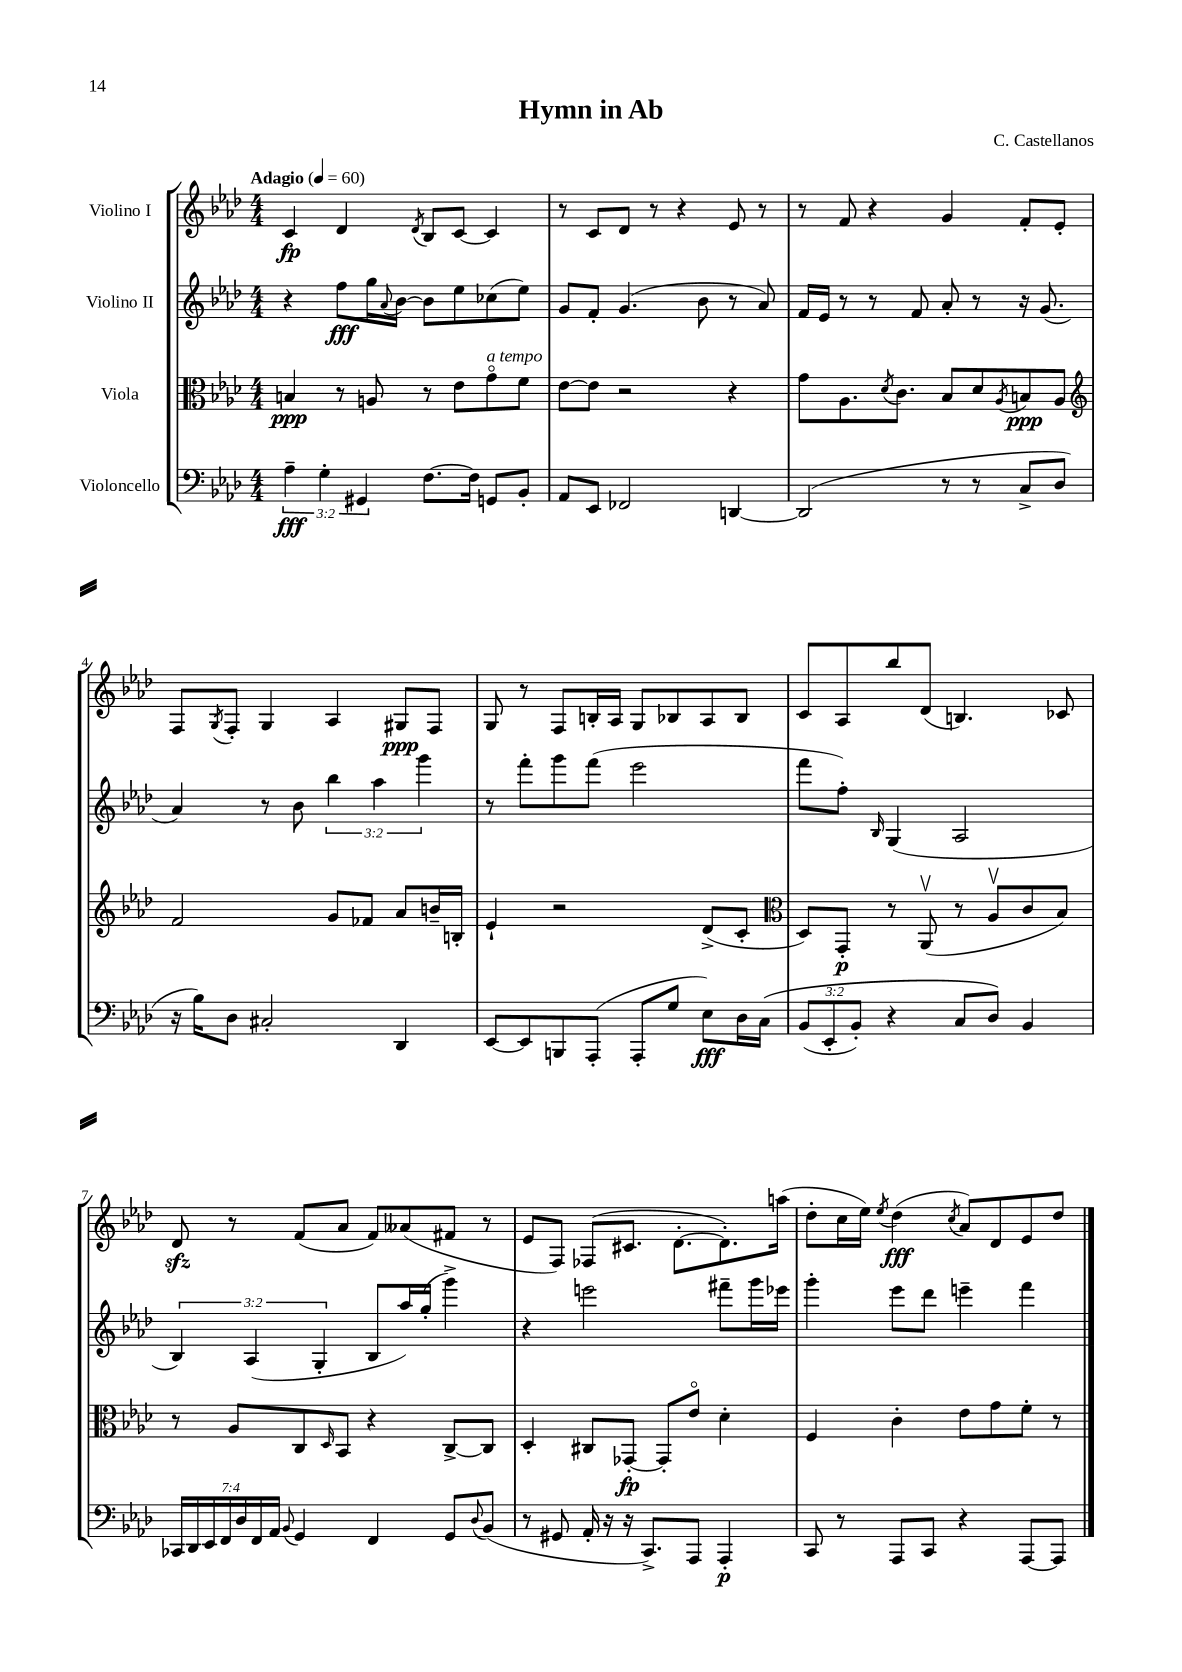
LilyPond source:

\header { title = "Hymn in Ab" composer = "C. Castellanos" }
<<
\new StaffGroup <<
\new Staff = "s0" \with { instrumentName = "Violino I" } {
    \clef treble \key aes \major \numericTimeSignature \time 4/4 \tempo "Adagio" 4 = 60
    c'4\fp des'4 \acciaccatura { des'8 } bes8 c'8~ c'4 |
    r8 c'8 des'8 r8 r4 ees'8 r8 |
    r8 f'8 r4 g'4 f'8-. ees'8-. |
    f8 \acciaccatura { g8 } f8-. g4 aes4 gis8\ppp f8 |
    g8 r8 f8 b16-. aes16 g8 bes8 aes8 bes8 |
    c'8 aes8 bes''8 des'8( b4.) ces'8 |
    des'8\sfz r8 f'8( aes'8 f'8) aeses'8( fis'8 r8 |
    ees'8 f8) fes8( cis'8. des'8.~-. des'8.-.) a''16( |
    des''8-. c''16 ees''16) \acciaccatura { ees''8 } des''4\fff( \acciaccatura { c''8 } aes'8) des'8 ees'8 des''8 \bar "|." |
}
\new Staff = "s1" \with { instrumentName = "Violino II" } {
    \clef treble \key aes \major \numericTimeSignature \time 4/4 \override Staff.TupletNumber.text = #tuplet-number::calc-fraction-text
    r4 f''8\fff g''16 \appoggiatura { aes'8 } bes'16~ bes'8 ees''8 ces''8( ees''8) |
    g'8 f'8-. g'4.( bes'8 r8 aes'8) |
    f'16 ees'16 r8 r8 f'8 aes'8-. r8 r16 g'8.( |
    aes'4) r8 bes'8 \tuplet 3/2 { bes''4 aes''4 g'''4 } |
    r8 f'''8-. g'''8 f'''8( ees'''2 |
    f'''8 f''8-.) \grace { bes16 } g4( aes2 |
    \tuplet 3/2 { bes4) aes4( g4-. } bes8 aes''16) g''16-.( g'''4->) |
    r4 e'''2 fis'''8-- g'''16 ees'''16 |
    g'''4-. ees'''8 des'''8 e'''4-- f'''4 \bar "|." |
}
\new Staff = "s2" \with { instrumentName = "Viola" } {
    \clef alto \key aes \major \numericTimeSignature \time 4/4
    b4\ppp r8 a8 r8 ees'8 g'8\flageolet^\markup { \italic "a tempo" } f'8 |
    ees'8~ ees'8 r2 r4 |
    g'8 aes8. \acciaccatura { des'8 } c'8. bes8 des'8 \acciaccatura { aes8 } b8\ppp aes8 |
    \clef treble f'2 g'8 fes'8 aes'8 b'16-- b16-. |
    ees'4-! r2 des'8->( c'8-. |
    \clef alto des8) g,8-.\p r8 aes,8\upbow( r8 aes8\upbow c'8 bes8) |
    r8 aes8 c8 \grace { des16 } bes,8 r4 c8~-> c8 |
    des4-. cis8 ges,8~-.\fp ges,8-. ees'8\flageolet des'4-. |
    f4 c'4-. ees'8 g'8 f'8-. r8 \bar "|." |
}
\new Staff = "s3" \with { instrumentName = "Violoncello" } {
    \clef bass \key aes \major \numericTimeSignature \time 4/4 \override Staff.TupletNumber.text = #tuplet-number::calc-fraction-text
    \tuplet 3/2 { aes4--\fff g4-. gis,4 } f8.~ f16 g,8 bes,8-. |
    aes,8 ees,8 fes,2 d,4~ |
    d,2( r8 r8 c8-> des8 |
    r16 bes16) des8 cis2-. des,4 |
    ees,8~ ees,8 b,,8 aes,,8-.( aes,,8-. g8 ees8\fff) des16 c16\( |
    \tuplet 3/2 { bes,8( ees,8-. bes,8-.) } r4 c8 des8\) bes,4 |
    \tuplet 7/4 { ces,16 des,16 ees,16 f,16 des16 f,16 aes,16 } \appoggiatura { bes,8 } g,4 f,4 g,8 \appoggiatura { des8 } bes,8( |
    r8 gis,8 aes,16-. r16 r16 c,8.->) aes,,8 aes,,4-.\p |
    c,8 r8 aes,,8 c,8 r4 aes,,8~ aes,,8 \bar "|." |
}
>>
>>
